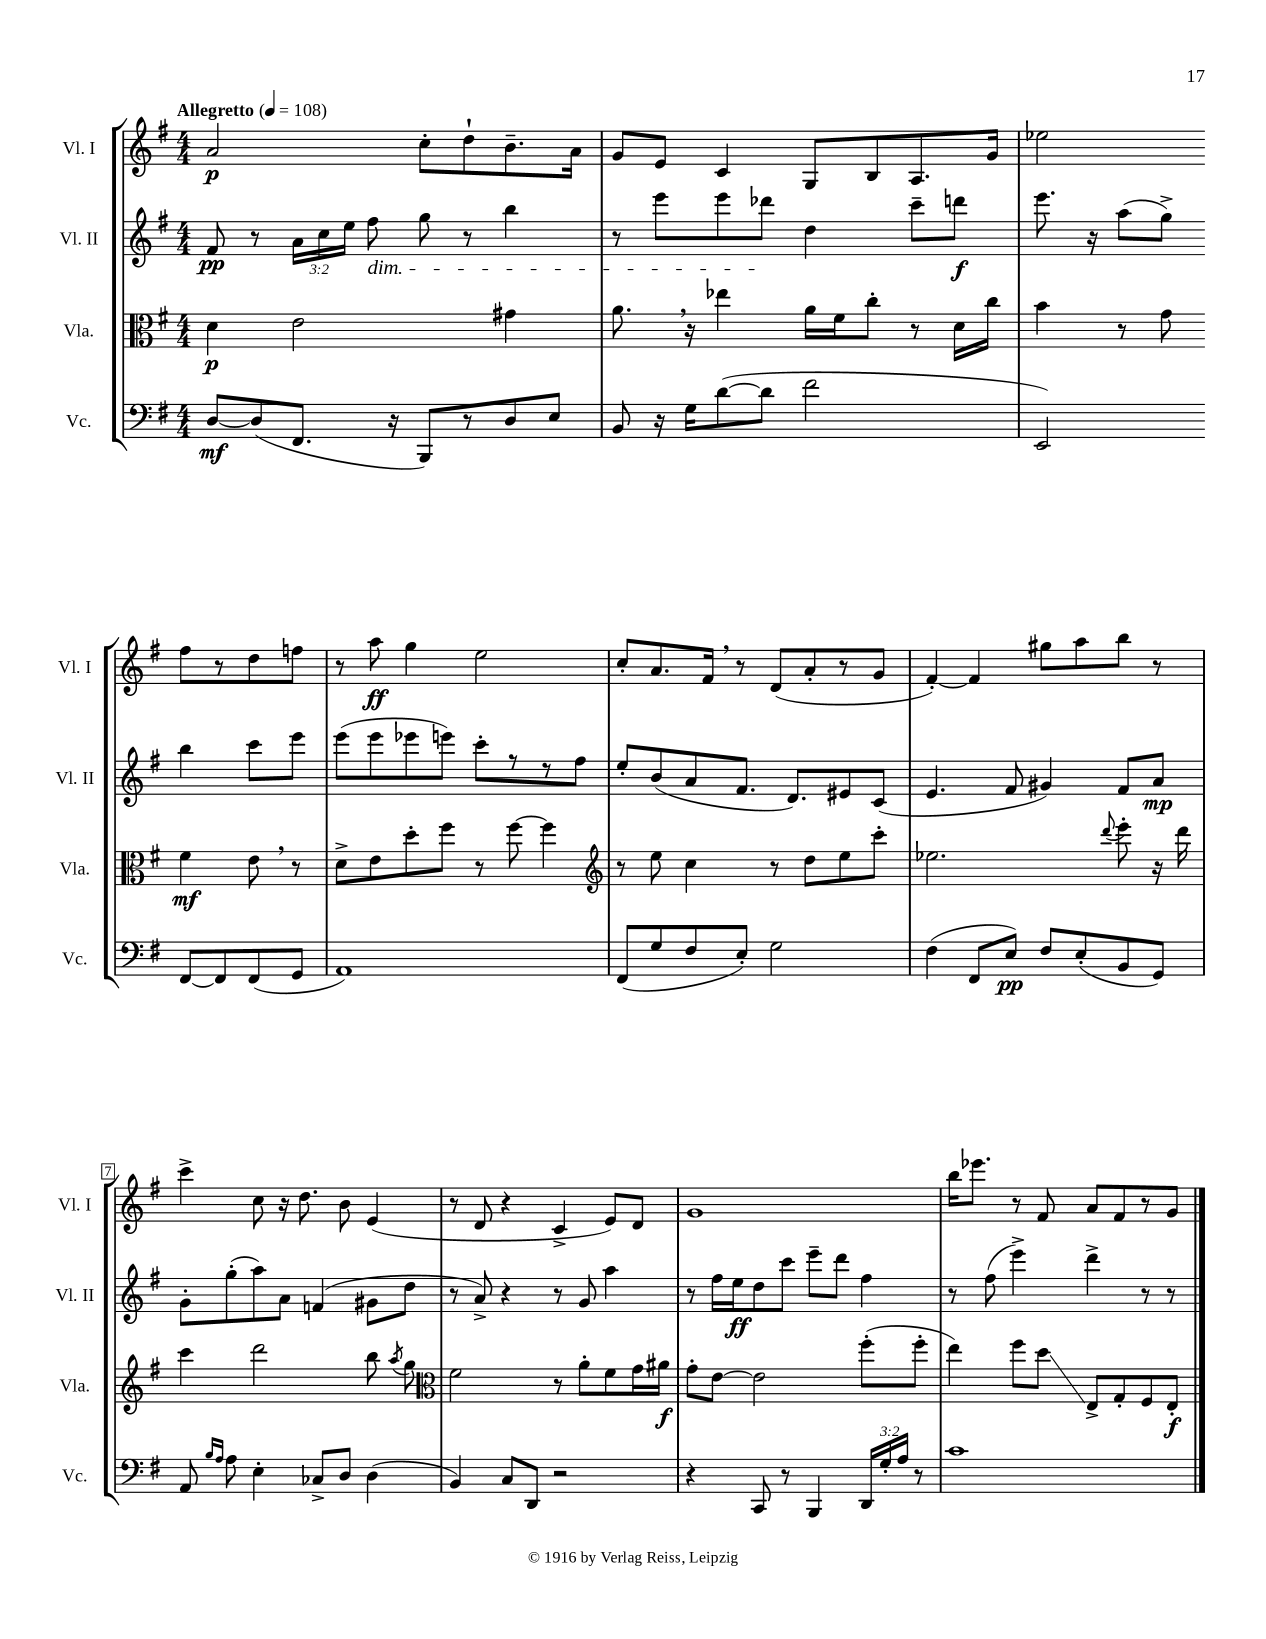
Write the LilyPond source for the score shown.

<<
\new StaffGroup <<
\new Staff = "s0" \with { instrumentName = "Vl. I" shortInstrumentName = "Vl. I" } {
    \clef treble \key g \major \numericTimeSignature \time 4/4 \tempo "Allegretto" 4 = 108
    \autoBeamOff a'2\p c''8[-. d''8-! b'8.-- a'16] |
    g'8[ e'8] c'4 g8[ b8 a8. g'16] |
    ees''2 fis''8[ r8 d''8 f''8] |
    r8 a''8\ff g''4 e''2 |
    c''8[-. a'8. fis'16] \breathe r8 d'8[( a'8-. r8 g'8] |
    fis'4~-.) fis'4 gis''8[ a''8 b''8] r8 |
    c'''4-> c''8 r16 d''8. b'8 e'4( |
    r8 d'8 r4 c'4-> e'8[) d'8] |
    g'1 |
    b''16[ ees'''8.] r8 fis'8 a'8[ fis'8 r8 g'8] \bar "|." |
}
\new Staff = "s1" \with { instrumentName = "Vl. II" shortInstrumentName = "Vl. II" } {
    \clef treble \key g \major \numericTimeSignature \time 4/4 \override Staff.TupletNumber.text = #tuplet-number::calc-fraction-text
    \autoBeamOff fis'8\pp r8 \tuplet 3/2 { a'16[ c''16 e''16] } fis''8\dim g''8 r8 b''4 |
    r8 e'''8[ e'''8 des'''8]\! d''4 c'''8[-- d'''8]\f |
    e'''8. r16 a''8[( g''8]->) b''4 c'''8[ e'''8] |
    e'''8[( e'''8 ees'''8 e'''8]) c'''8[-. r8 r8 fis''8] |
    e''8[-. b'8( a'8 fis'8.] d'8.[) eis'8 c'8]( |
    e'4. fis'8 gis'4) fis'8[ a'8]\mp |
    g'8[-. g''8-.( a''8) a'8] f'4( gis'8[ d''8] |
    r8 a'8->) r4 r8 g'8 a''4 |
    r8 fis''16[ e''16\ff d''8 c'''8] e'''8[-- d'''8] fis''4 |
    r8 fis''8( e'''4->) d'''4-> r8 r8 \bar "|." |
}
\new Staff = "s2" \with { instrumentName = "Vla." shortInstrumentName = "Vla." } {
    \clef alto \key g \major \numericTimeSignature \time 4/4
    \autoBeamOff d'4\p e'2 gis'4 |
    a'8. \breathe r16 ees''4 a'16[ fis'16 c''8]-. r8 d'16[ c''16] |
    b'4 r8 g'8 fis'4\mf e'8 \breathe r8 |
    d'8[-> e'8 d''8-. fis''8] r8 fis''8~ fis''4 |
    \clef treble r8 e''8 c''4 r8 d''8[ e''8 c'''8]-. |
    ees''2. \appoggiatura { d'''8 } e'''8-. r16 d'''16 |
    c'''4 d'''2 b''8 \acciaccatura { a''8 } g''8 |
    \clef alto fis'2 r8 a'8[-. fis'8 g'16 ais'16]\f |
    g'8[-. e'8]~ e'2 fis''8[-.( fis''8]-. |
    e''4) fis''8[ d''8]\glissando e8[-> g8-. fis8 e8]-.\f \bar "|." |
}
\new Staff = "s3" \with { instrumentName = "Vc." shortInstrumentName = "Vc." } {
    \clef bass \key g \major \numericTimeSignature \time 4/4 \override Staff.TupletNumber.text = #tuplet-number::calc-fraction-text
    \autoBeamOff d8[~\mf d8( fis,8.] r16 b,,8[) r8 d8 e8] |
    b,8 r16 g16[ d'8~( d'8] fis'2 |
    e,2) fis,8[~ fis,8 fis,8( g,8] |
    a,1) |
    fis,8[( g8 fis8 e8]-.) g2 |
    fis4( fis,8[ e8]\pp) fis8[ e8-.( b,8 g,8]) |
    a,8 \grace { b16[ a16] } a8 e4-. ces8[-> d8] d4( |
    b,4) c8[ d,8] r2 |
    r4 c,8 r8 b,,4 \tuplet 3/2 { d,16[ g16-. a16] } r8 |
    c'1 \bar "|." |
}
>>
>>
\layout { \context { \Score \override BarNumber.stencil = #(make-stencil-boxer 0.1 0.3 ly:text-interface::print) } }
